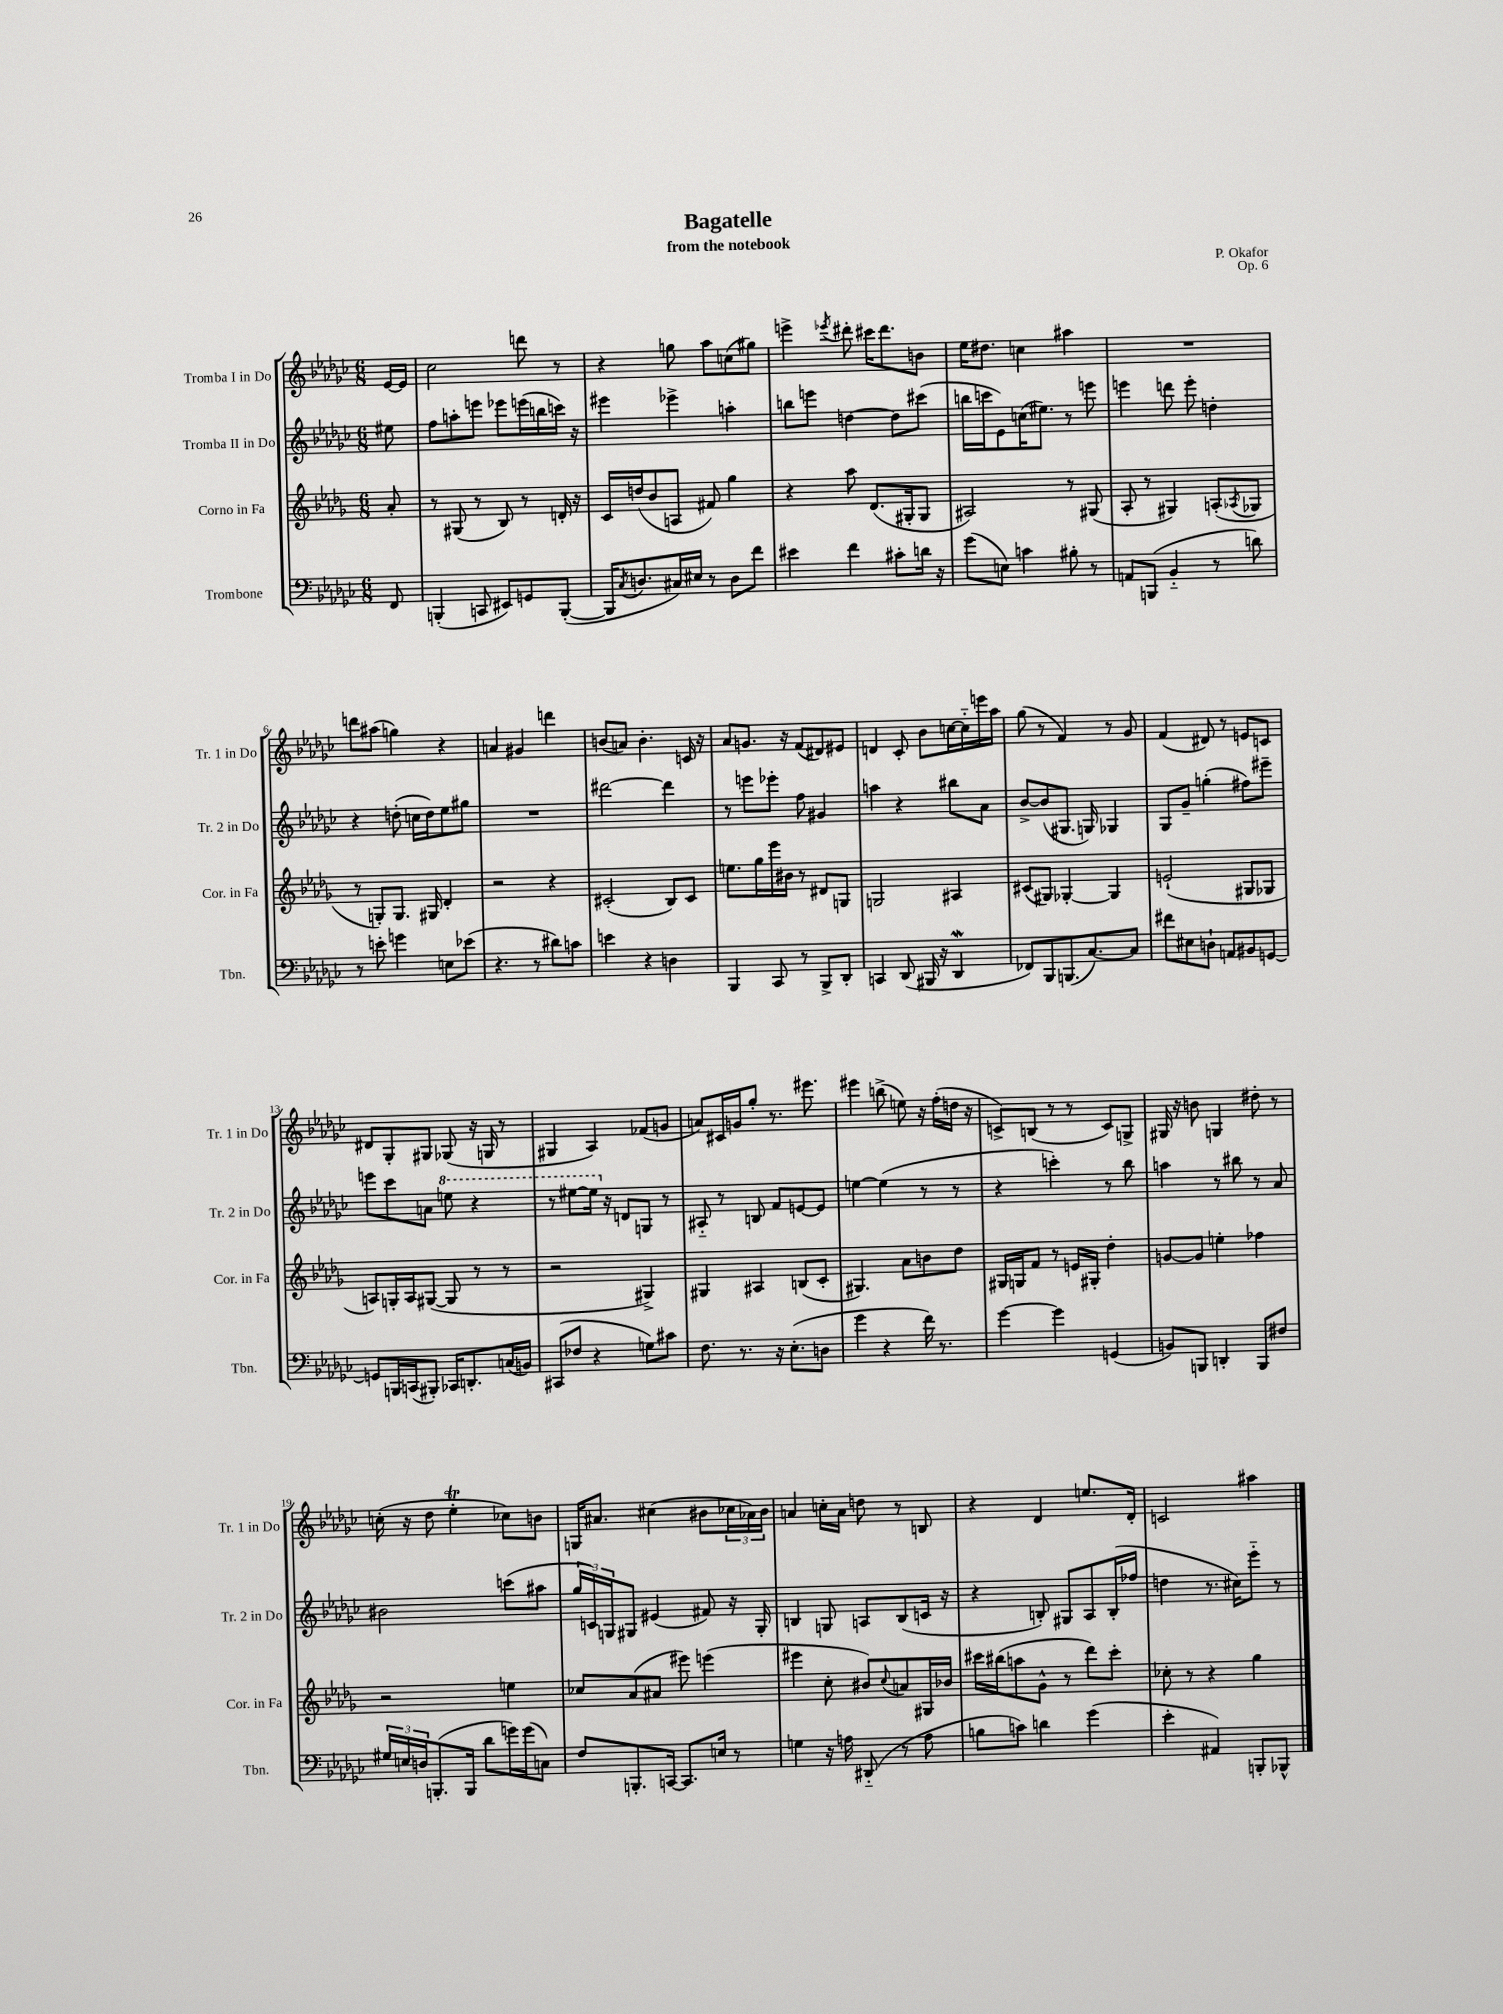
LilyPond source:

\header { title = "Bagatelle" composer = "P. Okafor" subtitle = "from the notebook" opus = "Op. 6" }
<<
\new StaffGroup <<
\new Staff = "s0" \with { instrumentName = "Tromba I in Do" shortInstrumentName = "Tr. 1 in Do" } {
    \clef treble \key ges \major \numericTimeSignature \time 6/8 \partial 8
    ees'16~ ees'16 |
    ces''2 d'''8 r8 |
    r4 g''8 aes''8 c''8( gis''8) |
    e'''4-> \acciaccatura { ees'''8 } dis'''8-. cis'''16 dis'''8. b'8 |
    ees''16 dis''8. c''4 ais''4 |
    R2. |
    d'''8 ais''8( g''4) r4 |
    a'4 gis'4 d'''4 |
    b'8( a'8) b'4.-. c'16 r16 |
    aes'8 g'8. r16 f'8( dis'8) eis'8 |
    d'4 ces'8-. bes'8 c''16~ c''16-_ e'''16 aes''16 |
    ges''8( r8 f'4) r8 ges'8 |
    f'4( dis'8) r8 e'8 c'8 |
    dis'8 ges8-. gis8 ges8( r16 g16 r8 |
    gis4 aes4) fes'8( g'8 |
    a'8) cis'16 g'16 ges''8-. r8. eis'''8. |
    eis'''4 b''8->( e''8) r16 f''16-.( d''16 r16 |
    c'8->) b8( r8 r8 c'8) g8-> |
    gis16 r16 b'8 g4 dis''8-. r8 |
    c''16-.( r16 des''8 ees''4-.\trill ces''8) b'8 |
    g16 ais'8. cis''4( bis'8 \tuplet 3/2 { ces''16 aes'16) bis'16 } |
    a'4 c''16-. a'16 d''8 r8 b8 |
    r4 des'4 e''8. des'16-. |
    c'2 ais''4 \bar "|." |
}
\new Staff = "s1" \with { instrumentName = "Tromba II in Do" shortInstrumentName = "Tr. 2 in Do" } {
    \clef treble \key ges \major \numericTimeSignature \time 6/8 \partial 8
    eis''8 |
    f''8 a''8-. e'''8 ees'''8 e'''16( b''16 c'''16) r16 |
    eis'''4 ees'''4-> a''4-. |
    b''8 e'''8 d''4~ d''8 cis'''8( |
    b''16 c'''16 ees'8) c''16( eis''8.) r8 e'''8 |
    e'''4 d'''8 e'''8-. d''4-. |
    r4 d''8-.( c''16 d''16) ees''8 gis''8 |
    R2. |
    dis'''2~ dis'''4 |
    r8 e'''8 ees'''8-. f''8 gis'4 |
    a''4 r4 bis''8 aes'8 |
    bes'8~-> bes'8( gis8. g16) ges4 |
    ges8 ges'8-- g''4-.( fis''8) eis'''8-- |
    e'''8 ces'''8 a'8 \ottava #1 e'''!8 r4 |
    r8 eis'''8~ eis'''16 \ottava #0 r16 d'8 g8 r8 |
    ais8-_ r8 b8 f'8 e'8~ e'8 |
    e''4~ e''4( r8 r8 |
    r4 c'''4-.) r8 bes''8 |
    a''4 r8 bis''8 r8 aes'8 |
    bis'2 c'''8( ais''8 |
    \tuplet 3/2 { ges''16 c'16) g16 } gis8 eis'4( fis'8) r16 gis16-. |
    b4 g8 a8 b8( c'16 r16 |
    r4 b8-.) gis8 aes8 b16-.( fes''16 |
    d''4 r8. cis''16) ees'''8-_ r8 \bar "|." |
}
\new Staff = "s2" \with { instrumentName = "Corno in Fa" shortInstrumentName = "Cor. in Fa" } {
    \clef treble \key des \major \numericTimeSignature \time 6/8 \partial 8
    aes'8-. |
    r8 gis8( r8 bes8) r8 d'16-. r16 |
    c'16 d''16( bes'8 a8 fis'8) ges''4 |
    r4 aes''8 des'8.( gis16-. gis8 |
    ais2) r8 gis8( |
    aes8-. r8 gis4) a8-.( \acciaccatura { aes8 } ges8 |
    r8 g8-.) g8. gis16 des'4-. |
    r2 r4 |
    cis'2-.( bes8) cis'8 |
    e''8. ges''16 ees'''16 bis'16 r8 dis'8 g8 |
    g2 ais4 |
    cis'8( gis8) ges4~-. ges4 |
    e'2-!( gis8 ges8 |
    a8) g16-. a16 gis8~( gis8 r8 r8 |
    r2 gis4->) |
    gis4 ais4 b8( c'8-. |
    gis4.) aes'8 b'8 des''8 |
    gis16 g16 f'8 r8 e'16 gis16-. des''4-. |
    g'8~ g'8 e''4-. fes''4 |
    r2 e''4 |
    ces''8 aes'8( ais'8 eis'''8) e'''4( |
    eis'''4 c''8-. bis'8) \appoggiatura { c''8 } a'8 gis16 bes'16 |
    cis'''16 bis''16( a''8 ges'8-^ r8 des'''8) cis'''8-. |
    ces''8-. r8 r4 ges''4 \bar "|." |
}
\new Staff = "s3" \with { instrumentName = "Trombone" shortInstrumentName = "Tbn." } {
    \clef bass \key ges \major \numericTimeSignature \time 6/8 \partial 8
    f,8 |
    b,,4-.( c,8 eis,8) g,8 b,,8~-.( |
    b,,16 \acciaccatura { ces8 } d8. cis16) eis16 r8 d8 f'8 |
    eis'4 f'4 cis'8-. d'16 r16 |
    ges'8( e8) c'4 bis8-. r8 |
    a,8 b,,8( bes,4-_ r8 d'8) |
    r8 e'8-. g'4 e8 ees'8( |
    r4. r8 dis'8) c'8 |
    e'4 r4 d4 |
    bes,,4 ces,8 r8 bes,,8-> des,8-. |
    c,4 des,8( bis,,16 r16 des,4\mordent |
    fes,8) bes,,8 b,,8.( ces8.~) ces8 |
    fis'8 eis8 d8-! a,8 bis,8 g,8~ |
    g,8 b,,16 c,16( bis,,8-.) ces,16 d,8.-. c16( b,16) |
    cis,8( fes8 r4 g8) cis'8 |
    f8. r8. r16 ees8.-.( d8 |
    ges'4 r4 f'16) r8. |
    ges'4~ ges'4 g,4( |
    b,8) b,,8 d,4-. b,,8 fis8 |
    \tuplet 3/2 { gis16 e16 d16 } b,,8.-.( b,,16 des'8 g'16) g'16( c8) |
    f8 b,,8.-. c,16~ c,8. e16 r8 |
    g4 r16 a16 dis,8-_( r8 a8 |
    b8 c'8) d'4 ges'4( |
    ees'4-. ais,4) b,,8-. bes,,8-^ \bar "|." |
}
>>
>>
